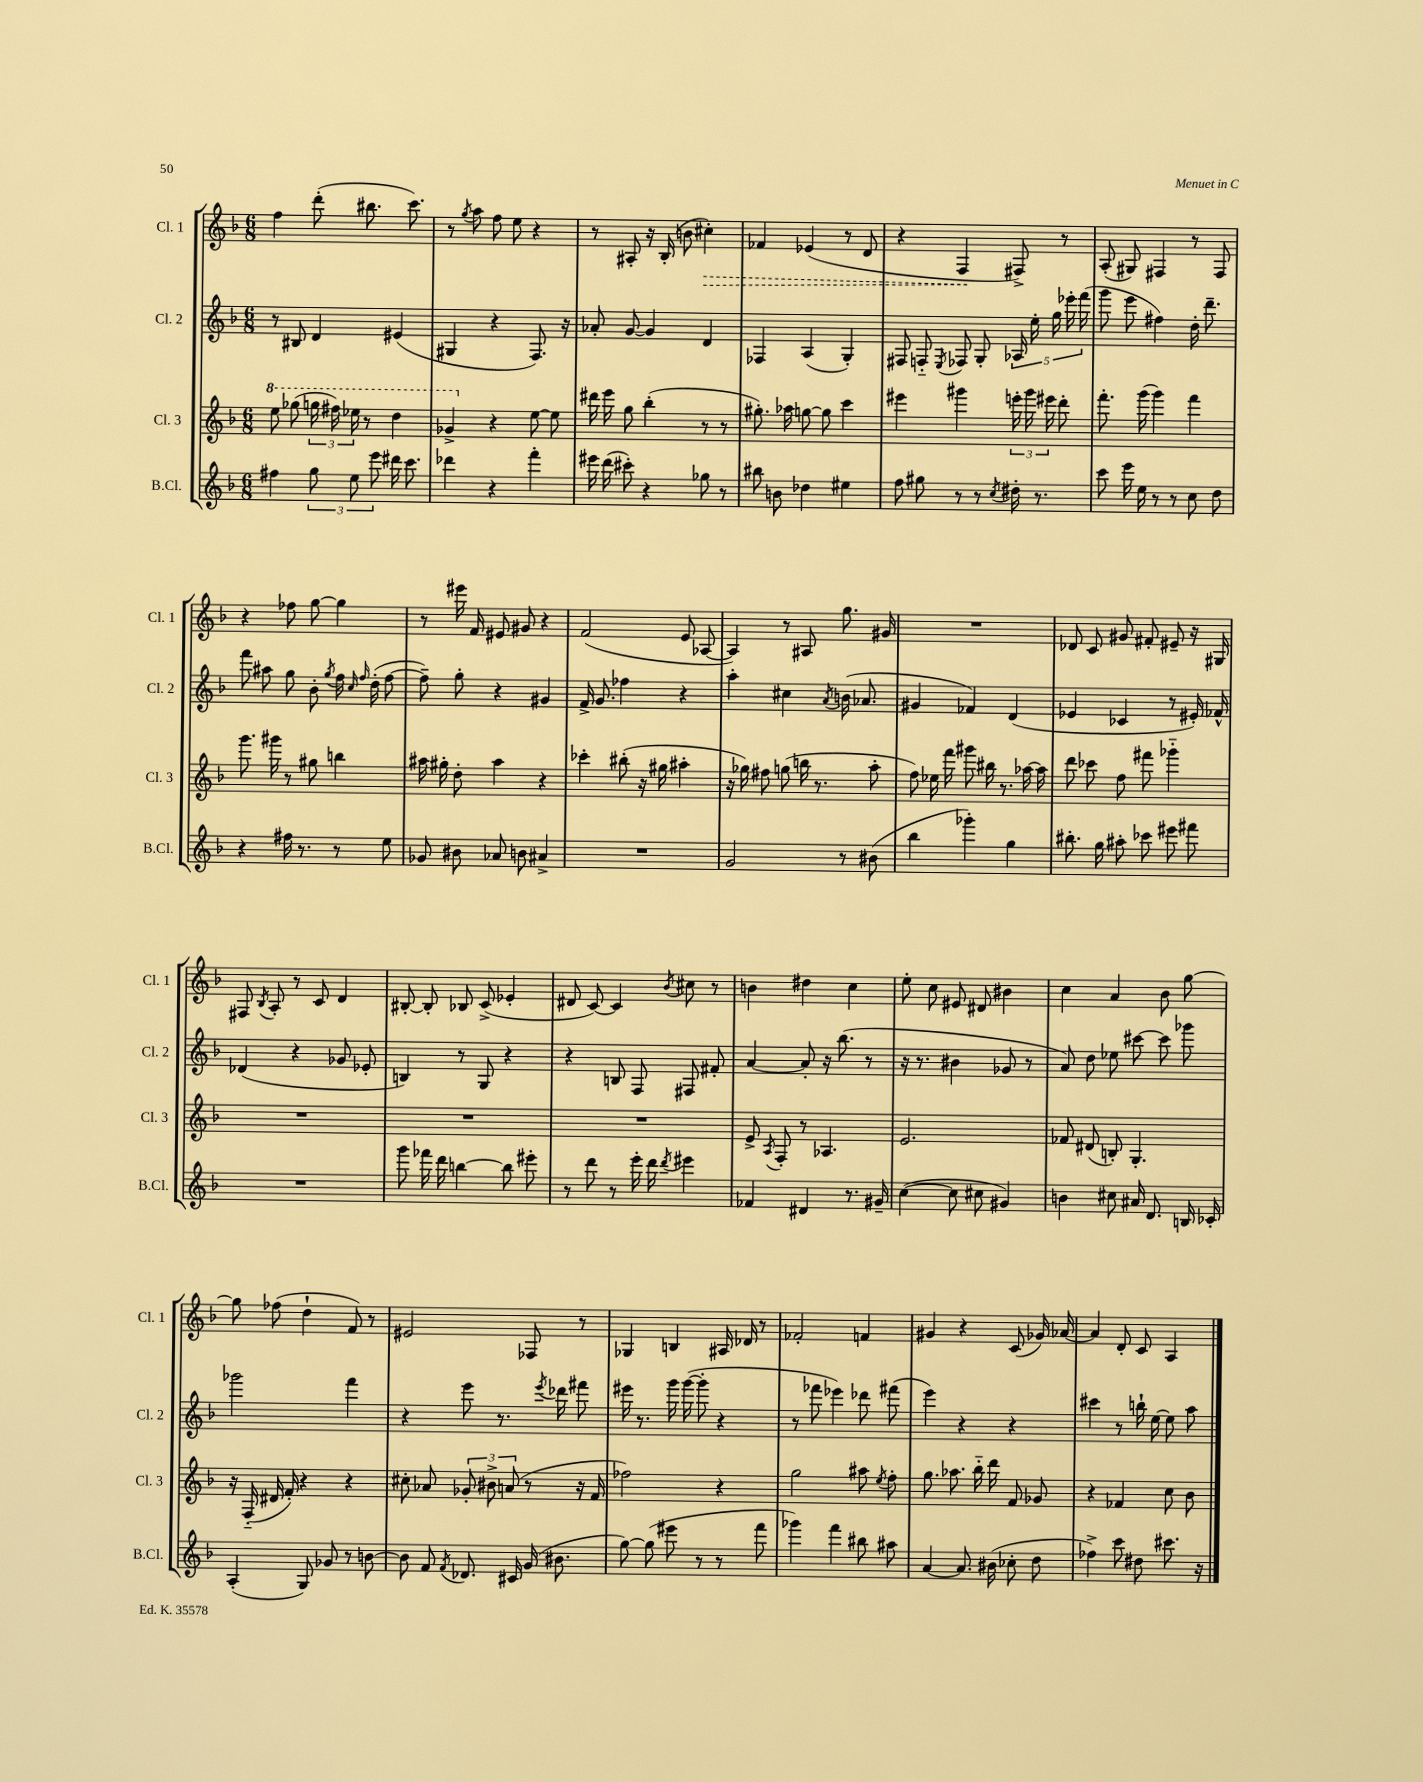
<<
\new StaffGroup <<
\new Staff = "s0" \with { instrumentName = "Cl. 1" shortInstrumentName = "Cl. 1" } {
    \clef treble \key f \major \numericTimeSignature \time 6/8
    \autoBeamOff f''4 d'''8-.( bis''8. c'''8.) |
    r8 \acciaccatura { g''8 } a''8 f''8 e''8 r4 |
    r8 ais8-. r16 bes16-.( b'8 \once \override Hairpin.style = #'dashed-line cis''4-.\>) |
    fes'4 ees'4( r8 d'8 |
    r4 f4\! fis8->) r8 |
    a8-.( gis8) fis4 r8 fis8 |
    r4 fes''8 g''8~ g''4 |
    r8 eis'''16 f'16 eis'8 gis'8 r4 |
    f'2( e'8 aes8~ |
    aes4) r8 ais8 g''8. gis'16 |
    R2. |
    des'8 c'8 gis'8 fis'8-. eis'8-- r16 gis16 |
    fis8 \acciaccatura { bes8 } a8-. r8 c'8 d'4 |
    bis8~-. bis8-. bes8 c'8->( ees'4-. |
    dis'8 c'8~) c'4 \acciaccatura { bes'8 } cis''8 r8 |
    b'4 dis''4 c''4 |
    e''8-. c''8 eis'8 dis'8 bis'4 |
    c''4 a'4 bes'8 g''8~ |
    g''8 fes''8( d''4-! f'8) r8 |
    eis'2 fes8 r8 |
    ges4 b4 ais16 des'16 r8 |
    fes'2-. f'4 |
    gis'4 r4 c'8( ges'16) aes'16~ |
    aes'4 d'8-. c'8 a4 \bar "|." |
}
\new Staff = "s1" \with { instrumentName = "Cl. 2" shortInstrumentName = "Cl. 2" } {
    \clef treble \key f \major \numericTimeSignature \time 6/8
    \autoBeamOff r8 bis8 d'4 eis'4( |
    gis4 r4 f8.) r16 |
    aes'8-. g'8~ g'4 d'4 |
    fes4 a4( g4-.) |
    fis8 f8-_ \acciaccatura { e8 } fes8 g8-. \tuplet 5/4 { aes16 e''16-. g''16 ees'''16-. f'''16( } |
    g'''8 e'''8 fis''4) d''16-. d'''8.-- |
    f'''8 ais''8 g''8 bes'8-. \acciaccatura { g''8 } f''16 \grace { c''16 f''16 } d''16-.( f''8~ |
    f''8--) g''8-. r4 gis'4 |
    f'16-> g'8. fes''4 r4 |
    a''4-. cis''4 \acciaccatura { a'8 } b'16( aes'8. |
    gis'4 fes'4) d'4( |
    ees'4 ces'4 r8 eis'16-.) fes'16-^ |
    des'4( r4 ges'8 ees'8-. |
    b4) r8 g8 r4 |
    r4 b8 f8 fis8 fis'8-. |
    a'4~ a'8-. r16 bes''8.( r8 |
    r16 r8. bis'4 ges'8 r8 |
    a'8) d''8 ees''8 cis'''8~ cis'''8 ges'''8 |
    ges'''2 f'''4 |
    r4 e'''8 r8. \acciaccatura { e'''8 } des'''16 fis'''8 |
    eis'''16 r8. g'''16 g'''16~( g'''8-. r4 |
    r8 fes'''8 ees'''4) des'''8 fis'''8( |
    e'''4) r4 r4 |
    cis'''4 r8 b''16-! e''16~ e''8 a''8 \bar "|." |
}
\new Staff = "s2" \with { instrumentName = "Cl. 3" shortInstrumentName = "Cl. 3" } {
    \clef treble \key f \major \numericTimeSignature \time 6/8
    \autoBeamOff \ottava #1 e'''8 ges'''8( \tuplet 3/2 { g'''16 fis'''16) ees'''16 } r8 d'''4 |
    ges''4-> \ottava #0 r4 e''8~ e''8 |
    dis'''16 e'''16 g''8 bes''4-.( r8 r8 |
    gis''8.-.) aes''16 g''8~ g''8 c'''4 |
    eis'''4 gis'''4 \tuplet 3/2 { e'''16-. gis'''16 eis'''16 } d'''8-. |
    f'''8.-. g'''16( g'''4) f'''4 |
    g'''8. gis'''16 r8 gis''8 b''4 |
    ais''16 gis''16-. d''8-. ais''4 r4 |
    ces'''4-. bis''8-.( r16 gis''16 ais''4-. |
    r16 ges''16) fis''8 g''8( b''16 r8. a''8-. |
    f''8) ees''16 f'''16 gis'''8 bis''16 r8. aes''16~ aes''16 |
    d'''8 ces'''8 f''8 fis'''8 ges'''4-_ |
    R2. |
    R2. |
    R2. |
    e'8-> \acciaccatura { a8 } f8-. r8 aes4. |
    e'2. |
    fes'8 dis'8( b8-.) g4.-. |
    r16 f16-_( dis'16 f'16-.) r4 r4 |
    cis''8-. aes'8 \tuplet 3/2 { ges'8-. bis'8-> a'8( } r8 r16 f'16 |
    fes''2) r4 |
    g''2 ais''8 \acciaccatura { e''8 } f''8-. |
    g''8. aes''8. bes''16-_ d'''16 f'8 ges'8 |
    r4 fes'4 c''8 bes'8 \bar "|." |
}
\new Staff = "s3" \with { instrumentName = "B.Cl." shortInstrumentName = "B.Cl." } {
    \clef treble \key f \major \numericTimeSignature \time 6/8
    \autoBeamOff fis''4 \tuplet 3/2 { g''8 e''8 e'''8 } dis'''16 c'''8. |
    des'''4 r4 f'''4-. |
    eis'''16 d'''16( cis'''8-.) r4 ges''8 r8 |
    bis''8 b'8 des''4 eis''4 |
    f''8 gis''8 r8 r8 \acciaccatura { c''8 } dis''16-. r8. |
    c'''8 e'''16 e''16 r8 r8 c''8 d''8 |
    r4 fis''16 r8. r8 e''8 |
    ges'8 bis'8 aes'8 b'8 ais'4-> |
    R2. |
    g'2 r8 bis'8( |
    bes''4 ges'''4-.) g''4 |
    bis''8.-. g''16 ais''8-. ces'''8 eis'''8 fis'''8 |
    R2. |
    g'''8 fes'''16 d'''16 b''4~ b''8 eis'''8-. |
    r8 d'''8 r8 e'''16-. d'''16 \acciaccatura { d'''8 } eis'''4 |
    fes'4 dis'4 r8. gis'16-- |
    c''4~( c''8 cis''8 gis'4) |
    b'4 cis''8 ais'16 d'8. b16 ces'16-. |
    a4-.( g8) ges'8 r8 b'8~ |
    b'8 f'8 \acciaccatura { f'8 } des'8. cis'16 g'16( bis'8. |
    g''8~) g''8( eis'''8 r8 r8 f'''8 |
    ges'''4) f'''4 bis''8 ais''8 |
    a'4~ a'8. bis'16( ces''8-. d''8 |
    fes''4->) c'''8 dis''8 cis'''8. r16 \bar "|." |
}
>>
>>
\layout { \context { \Score \remove "Bar_number_engraver" } }
